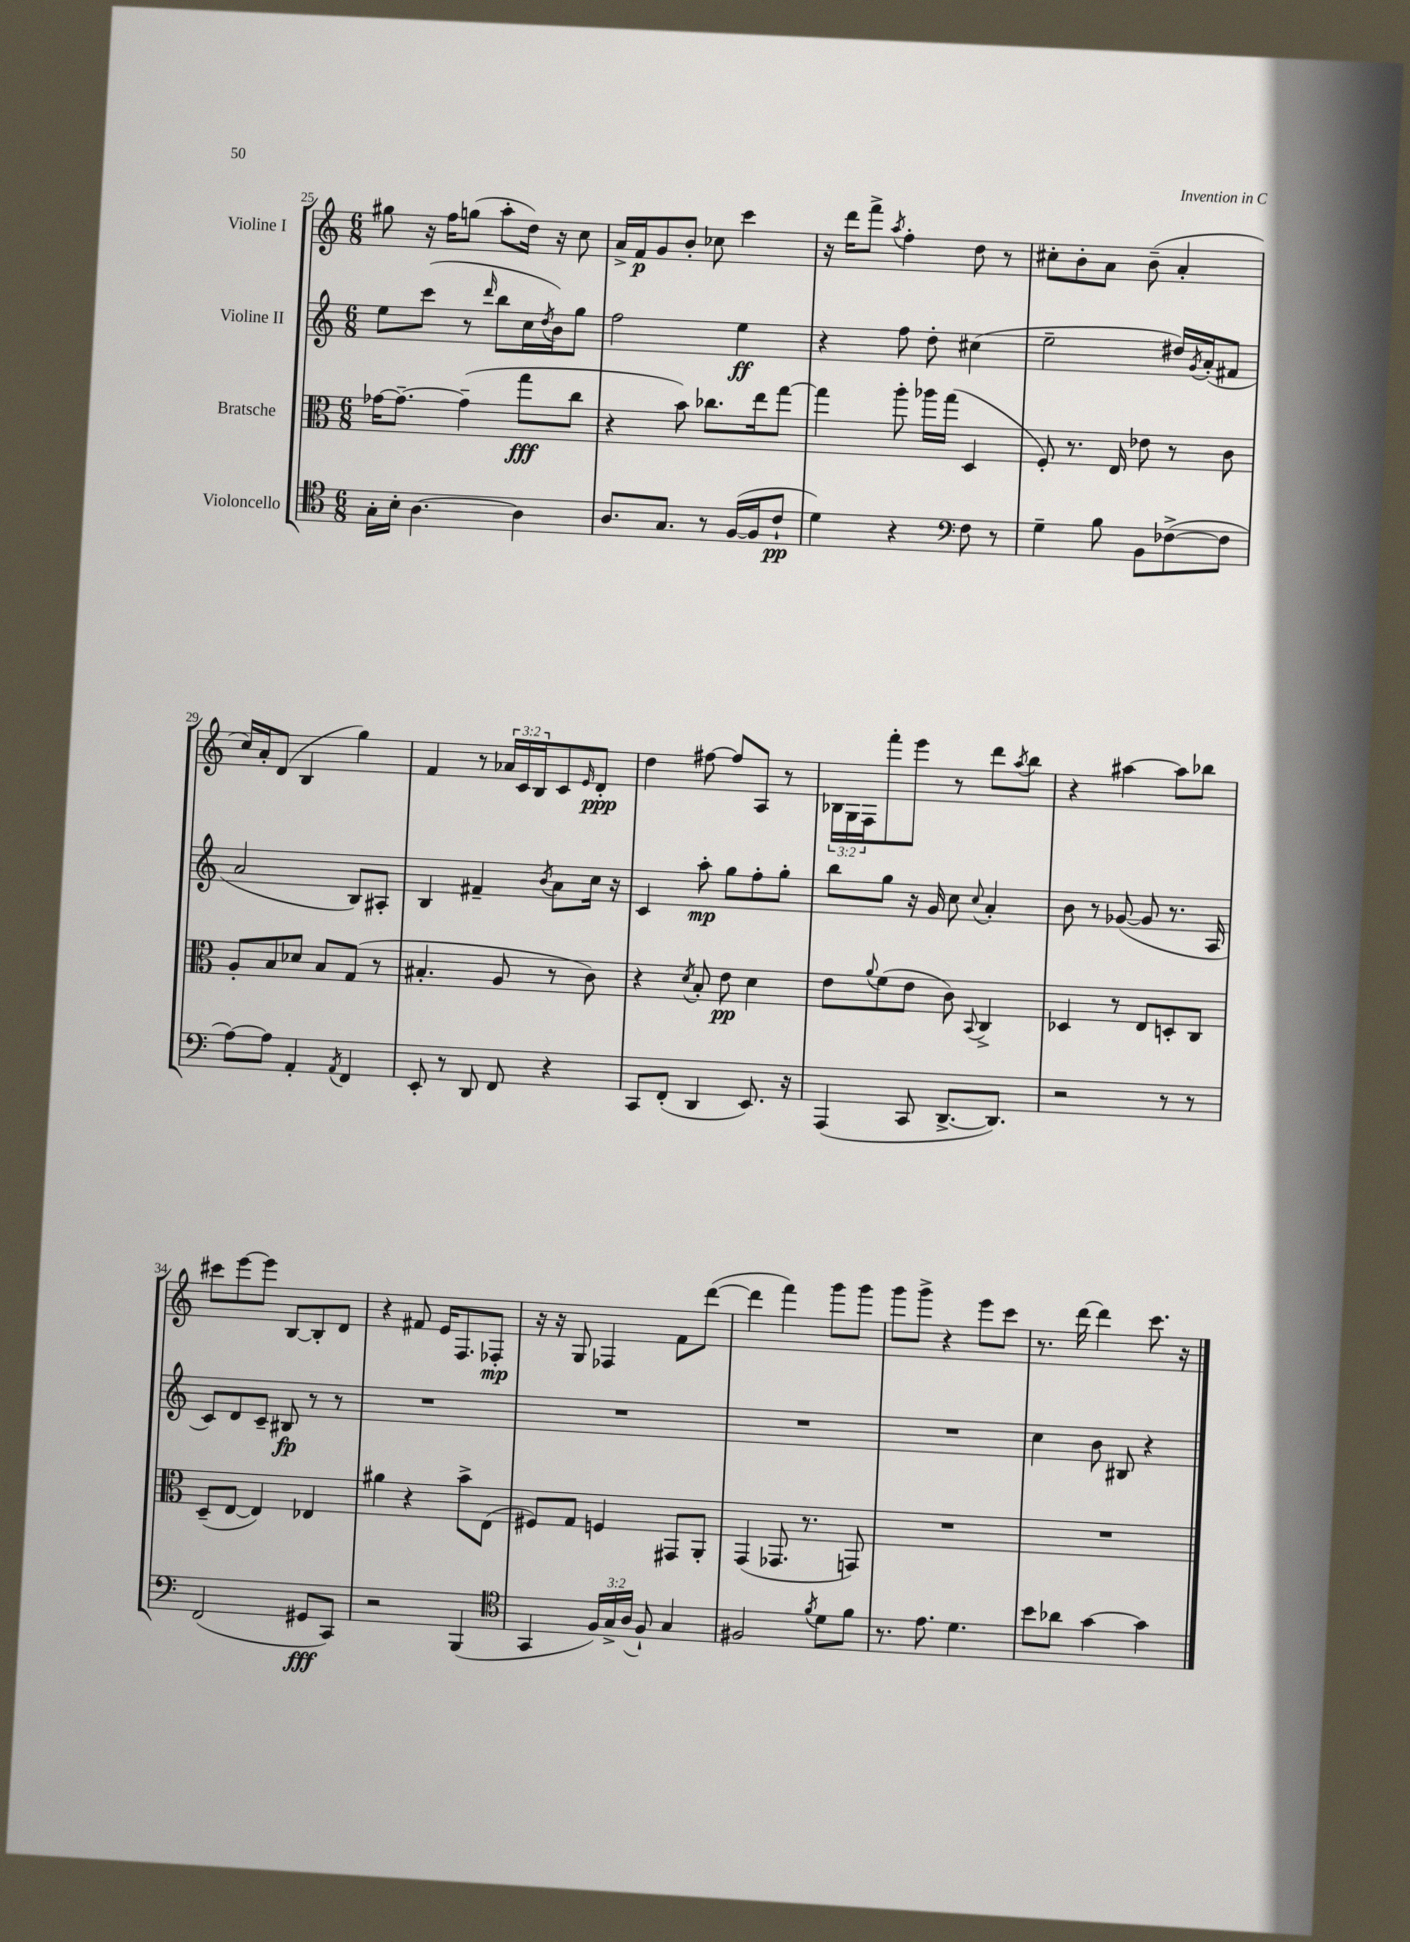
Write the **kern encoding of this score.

**kern	**dynam	**kern	**dynam	**kern	**dynam	**kern	**dynam
*part4	*part4	*part3	*part3	*part2	*part2	*part1	*part1
*staff4	*staff4	*staff3	*staff3	*staff2	*staff2	*staff1	*staff1
*I"Violoncello	*	*I"Bratsche	*	*I"Violine II	*	*I"Violine I	*
*clefC4	*	*clefC3	*	*clefG2	*	*clefG2	*
*k[]	*	*k[]	*	*k[]	*	*k[]	*
*M6/8	*	*M6/8	*	*M6/8	*	*M6/8	*
=25	=25	=25	=25	=25	=25	=25	=25
16G'\LL	.	[16g-X\KL	.	8ee\L	.	8gg#X\	.
16B'\JJ	.	8.g-~\J_	.	.	.	.	.
[4.A\	.	.	.	(8ccc\J	.	16r	.
.	.	.	.	.	.	16ff\KL	.
.	.	(4g-~\]	.	8r	.	(8ggn\J	.
.	.	.	.	16qqddd/	.	.	.
.	.	.	.	8bb\L	.	8aa'\L	.
4A\]	.	8gg\L	fff	16cc\L	.	16dd\Jk)	.
.	.	.	.	8qdd/	.	.	.
.	.	.	.	16b\J)	.	16r	.
.	.	8cc\J	.	8gg\J	.	8cc\	.
=26	=26	=26	=26	=26	=26	=26	=26
8.A/L	.	4r	.	2ff\	.	16a^/LL	.
.	.	.	.	.	.	16f/J	p
.	.	.	.	.	.	8g/	.
8.G/J	.	.	.	.	.	.	.
.	.	8b\)	.	.	.	8b'/J	.
8r	.	8.cc-X\L	.	.	.	8cc-X\	.
([16F/LL	.	.	.	4ee\	ff	4ccc\	.
16F/J]	.	16ee\k	.	.	.	.	.
8c`/J	pp	[8gg\J	.	.	.	.	.
=27	=27	=27	=27	=27	=27	=27	=27
4d\)	.	4gg\]	.	4r	.	16r	.
.	.	.	.	.	.	16ddd\KL	.
.	.	.	.	.	.	8fff^\J	.
.	.	.	.	.	.	8qaa/	.
4r	.	8aa'\	.	8ff\	.	4ff'\	.
.	.	16aa-X\LL	.	8dd'\	.	.	.
.	.	(16gg\JJ	.	.	.	.	.
*clefF4	*	*	*	*	*	*	*
8F\	.	4D/	.	(4cc#X\	.	8dd\	.
8r	.	.	.	.	.	8r	.
=28	=28	=28	=28	=28	=28	=28	=28
4G~\	.	8F'/)	.	2ee~\	.	8cc#X'\L	.
.	.	8.r	.	.	.	8b'\	.
8B\	.	.	.	.	.	8a\J	.
.	.	16E/	.	.	.	.	.
8BB\L	.	8e-X\	.	.	.	(8b~\	.
([8F-X^\	.	8r	.	16dd#X/LL)	.	4a'/	.
.	.	.	.	8qg/	.	.	.
.	.	.	.	(16a'/J	.	.	.
8F-\J]	.	8c\	.	8f#X/J	.	.	.
!!LO:LB:g=z
=29	=29	=29	=29	=29	=29	=29	=29
[8A\L)	.	8A'/L	.	2a/	.	16cc/LL)	.
.	.	.	.	.	.	16a'/J	.
8A\J]	.	8B/	.	.	.	(8d/J	.
4AA'/	.	8d-X/J	.	.	.	4B/	.
.	.	8B/L	.	.	.	.	.
8qAA/	.	.	.	.	.	.	.
4FF/	.	(8G/J	.	8B/L)	.	4gg\)	.
.	.	8r	.	8A#X'/J	.	.	.
=30	=30	=30	=30	=30	=30	=30	=30
8EE'/	.	4.B#X'/	.	4B/	.	4f/	.
8r	.	.	.	.	.	.	.
8DD/	.	.	.	4f#X~/	.	8r	.
8FF/	.	8A/	.	.	.	24a-X/LL	.
.	.	.	.	.	.	24c/	.
.	.	.	.	.	.	24B/J	.
.	.	.	.	8qb/	.	.	.
4r	.	8r	.	8a\L	.	8c/	.
.	.	.	.	.	.	16qqe/	.
.	.	8c\)	.	16cc\Jk	.	8d'/J	ppp
.	.	.	.	16r	.	.	.
=31	=31	=31	=31	=31	=31	=31	=31
8CC/L	.	4r	.	4c/	.	4dd\	.
(8FF'/J	.	.	.	.	.	.	.
.	.	8qd/	.	.	.	.	.
4DD/	.	8B'/	.	8aa'\	mp	[8ff#X\	.
.	.	8e\	pp	8gg\L	.	8ff#/L]	.
8.EE/)	.	4d\	.	8ff'\	.	8A/J	.
.	.	.	.	8gg'\J	.	8r	.
16r	.	.	.	.	.	.	.
=32	=32	=32	=32	=32	=32	=32	=32
(4AAA/	.	8e\L	.	8bb\L	.	24B-X\LL	.
.	.	.	.	.	.	24G\	.
.	.	.	.	.	.	24F\J	.
.	.	8qqa/	.	.	.	.	.
.	.	(8f\	.	8gg\J	.	8fff'\	.
8CC/	.	8e\J	.	16r	.	8eee\J	.
.	.	.	.	16g/	.	.	.
[8.DD^/L	.	8c\)	.	8cc\	.	8r	.
.	.	8qqBB/	.	8qqcc/	.	.	.
.	.	4C^/	.	4a'/	.	8ddd\L	.
8.DD/J])	.	.	.	.	.	.	.
.	.	.	.	.	.	8qaa/	.
.	.	.	.	.	.	8bb\J	.
=33	=33	=33	=33	=33	=33	=33	=33
2r	.	4D-X/	.	8b\	.	4r	.
.	.	.	.	8r	.	.	.
.	.	8r	.	([8g-X/	.	[4aa#X\	.
.	.	8E/L	.	8g-/]	.	.	.
8r	.	8Dn'/	.	8.r	.	8aa#\L]	.
8r	.	8C/J	.	.	.	8bb-X\J	.
.	.	.	.	16A/	.	.	.
!!LO:LB:g=z
=34	=34	=34	=34	=34	=34	=34	=34
(2FF/	.	(8D~/L	.	8c/L)	.	8ccc#X\L	.
.	.	[8E/J	.	8d/	.	[8eee\	.
.	.	4E/])	.	8c~/J	.	8eee\J]	.
.	.	.	.	8B#X/	fp	[8B/L	.
8GG#X/L	fff	4E-X/	.	8r	.	8B'/]	.
8CC/J)	.	.	.	8r	.	8d/J	.
=35	=35	=35	=35	=35	=35	=35	=35
2r	.	4a#X\	.	2.r	.	4r	.
.	.	4r	.	.	.	8f#X/	.
.	.	.	.	.	.	16e/KL	.
.	.	.	.	.	.	8.F/	.
(4BBB/	.	8b^\L	.	.	.	.	.
.	.	(8E\J	.	.	.	8F-X'/J	mp
=36	=36	=36	=36	=36	=36	=36	=36
*clefC4	*	*	*	*	*	*	*
4GG/	.	8F#X/L)	.	2.r	.	16r	.
.	.	.	.	.	.	16r	.
.	.	8G/J	.	.	.	8G/	.
24F/LL)	.	4Fn/	.	.	.	4F-X/	.
24G^/	.	.	.	.	.	.	.
(24A/JJ	.	.	.	.	.	.	.
8F`/)	.	.	.	.	.	.	.
4G/	.	8GG#X/L	.	.	.	8f\L	.
.	.	8AA'/J	.	.	.	([8ddd\J	.
=37	=37	=37	=37	=37	=37	=37	=37
2F#X/	.	(4GG/	.	2.r	.	4ddd\]	.
.	.	8.GG-X/	.	.	.	4fff\)	.
.	.	8.r	.	.	.	.	.
8qf/	.	.	.	.	.	.	.
8d\L	.	.	.	.	.	8ggg\L	.
8f\J	.	8GGn/)	.	.	.	8ggg\J	.
=38	=38	=38	=38	=38	=38	=38	=38
8.r	.	2.r	.	2.r	.	8ggg\L	.
.	.	.	.	.	.	8ggg^\J	.
8.e\	.	.	.	.	.	.	.
.	.	.	.	.	.	4r	.
4.d\	.	.	.	.	.	.	.
.	.	.	.	.	.	8eee\L	.
.	.	.	.	.	.	8ccc\J	.
=39	=39	=39	=39	=39	=39	=39	=39
8b\L	.	2.r	.	4cc\	.	8.r	.
8a-X\J	.	.	.	.	.	.	.
.	.	.	.	.	.	[16ddd\	.
[4g\	.	.	.	8b\	.	4ddd\]	.
.	.	.	.	8B#X/	.	.	.
4g\]	.	.	.	4r	.	8.ccc\	.
.	.	.	.	.	.	16r	.
==	==	==	==	==	==	==	==
*-	*-	*-	*-	*-	*-	*-	*-
